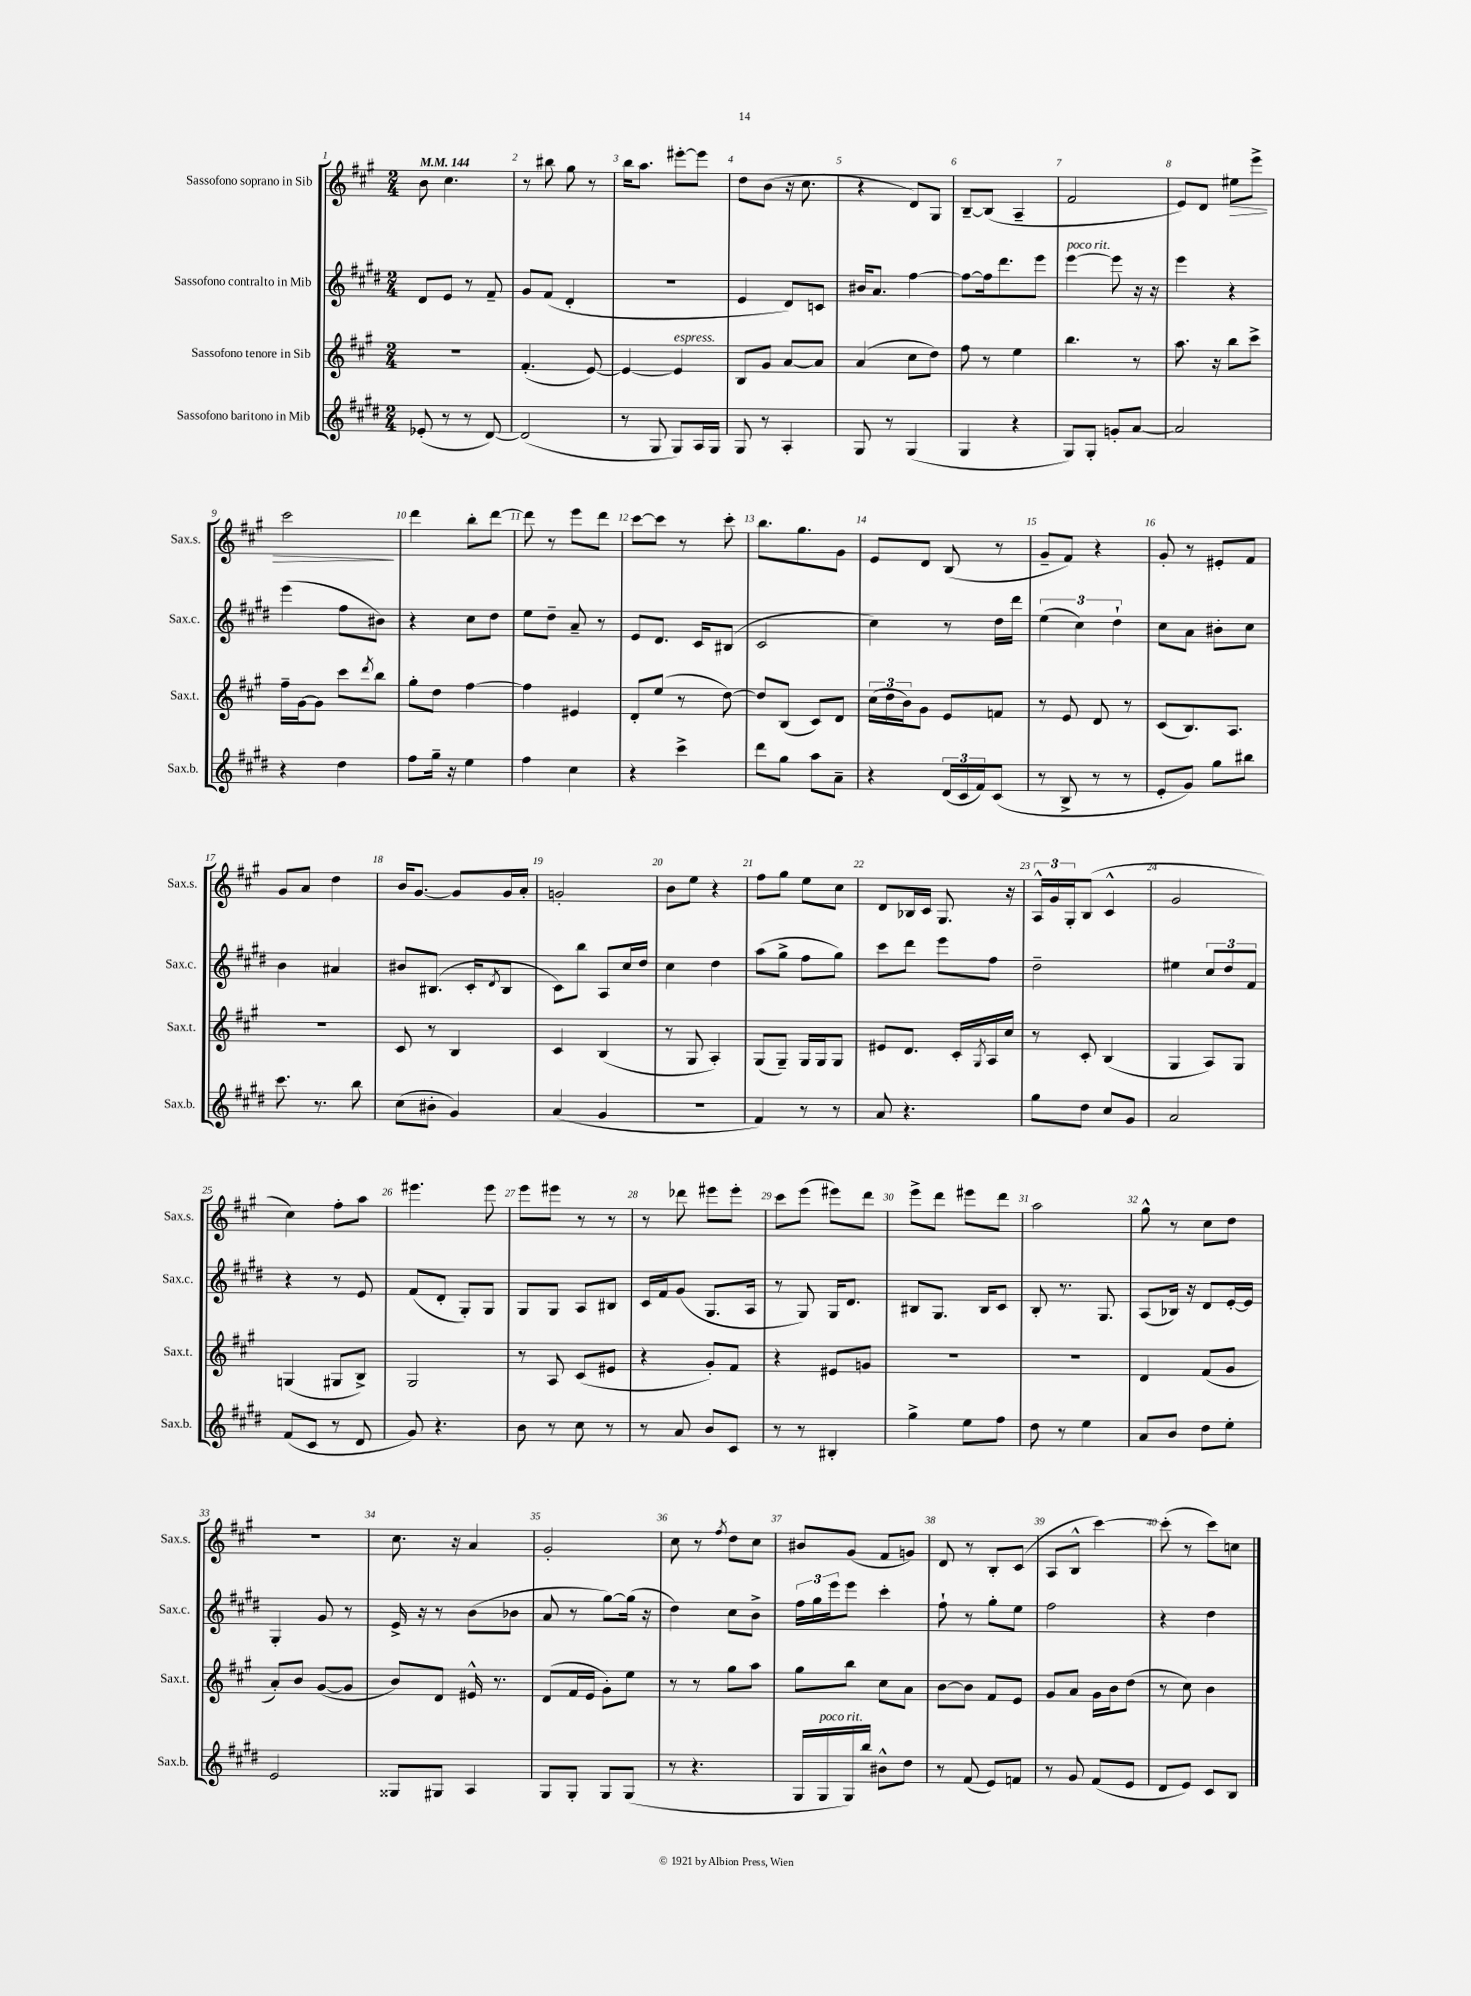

**kern	**kern	**kern	**kern
*staff4	*staff3	*staff2	*staff1
*clefG2	*clefG2	*clefG2	*clefG2
*k[f#c#g#d#]	*k[f#c#g#]	*k[f#c#g#d#]	*k[f#c#g#]
*M2/4	*M2/4	*M2/4	*M2/4
*MM144	*MM144	*MM144	*MM144
(8e-'	2r	8d#	8b
8r	.	8e	4.cc#
8r	.	8r	.
[8d#)	.	8f#~	.
=	=	=	=
(2d#]	(4.f#'	8g#	8r
.	.	(8f#	8bb#
.	.	4d#'	8gg#
.	[8e)	.	8r
=	=	=	=
8r	4e_	2r	16bb
.	.	.	8.aa
8G#	.	.	.
8G#)	4e]	.	[8eee#'
16A	.	.	8eee#]
16G#	.	.	.
=	=	=	=
8G#	8B	4e	8dd
8r	8g#	.	(8b
4A'	[8a	8d#)	16r
.	.	.	8.cc#
.	8a]	8c	.
=	=	=	=
8G#	(4a	16b#	4r
.	.	8.a	.
8r	.	.	.
(4G#	8cc#	[4ff#	8d)
.	8dd)	.	8G#
=	=	=	=
4G#	8ff#	8ff#_	[8B~
.	8r	16ff#]	(8B]
.	.	8.ddd#	.
4r	4ee	.	4A~
.	.	8eee	.
=	=	=	=
8G#)	4.bb	[4eee	2f#
8G#'	.	.	.
8g'	.	8eee]	.
[8a	8r	16r	.
.	.	16r	.
=	=	=	=
2a]	8.aa	4eee	8e)
.	.	.	8d
.	16r	.	.
.	8bb	4r	8ee#
.	8ccc#^	.	8eee^
=	=	=	=
4r	16ff#~	(4eee	2ccc#
.	[16g#	.	.
.	8g#]	.	.
4dd#	8ccc#	8ff#	.
.	8qddd	.	.
.	8bb	8b#)	.
=	=	=	=
8ff#	8gg#'	4r	4ddd
16gg#~	8dd	.	.
16r	.	.	.
4ee	[4ff#	8cc#	8bb'
.	.	8dd#	[8ddd
=	=	=	=
4ff#	4ff#]	8ee	8ddd]
.	.	8dd#~	8r
4cc#	4e#	8a~	8eee
.	.	8r	8ddd
=	=	=	=
4r	8d'	8e	[8ccc#
.	(8ee	8.d#	8ccc#]
4ccc#^	8r	.	8r
.	.	16c#	.
.	[8dd)	(8B#	8ccc#'
=	=	=	=
8ddd#	8dd]	2c#	8.bb
8gg#	(8B	.	.
.	.	.	8.gg#
8aa	8c#)	.	.
8a~	8d	.	8g#
=	=	=	=
4r	(24cc#	4cc#)	8e
.	24dd	.	.
.	24b)	.	.
.	8g#	.	8d
(24d#	8e	8r	(8B
24c#	.	.	.
24f#)	.	.	.
(8c#	8f	16dd#	8r
.	.	16ddd#	.
=	=	=	=
8r	8r	(6ee	8g#~
8B^	8e	.	8f#)
.	.	6cc#)	.
8r	8d	.	4r
.	.	6dd#`	.
8r	8r	.	.
=	=	=	=
8e'	(8c#	8cc#	8g#'
8g#)	8.B)	8a	8r
8gg#	.	8b#'	8e#'
.	8.A	.	.
8bb#	.	8cc#	8f#
=	=	=	=
8.ccc#	2r	4b	8g#
.	.	.	8a
8.r	.	.	.
.	.	4a#	4dd
8bb	.	.	.
=	=	=	=
(8cc#	8c#	8b#	16b
.	.	.	[8.g#
8b#'	8r	(8.B#	.
4g#)	4B	.	8g#]
.	.	16c#'	.
.	.	8qd#	.
.	.	8B#	16g#
.	.	.	16a'
=	=	=	=
(4a	4c#	8c#)	2g'
.	.	8bb	.
4g#	(4B	8A	.
.	.	16cc#	.
.	.	16dd#	.
=	=	=	=
2r	8r	4cc#	8b
.	8G#	.	8ee
.	4A')	4dd#	4r
=	=	=	=
4f#)	(8G#	(8aa	8ff#
.	8G#~)	8gg#^	8gg#
8r	16G#	8ff#	8ee
.	16G#	.	.
8r	8G#	8gg#)	8cc#
=	=	=	=
8a	8e#	8ccc#	8d
4.r	8.d	8ddd#	16B-
.	.	.	16c#
.	.	8eee	8.G#
.	16c#'	.	.
.	8qG#	.	.
.	16A	8ff#	.
.	16cc#	.	16r
=	=	=	=
8gg#	8r	2dd#~	24A^^
.	.	.	24g#
.	.	.	24G#'
8dd#	8c#'	.	(8B
8cc#	(4B	.	4c#^^
8g#	.	.	.
=	=	=	=
2a	4G#	4ee#	2g#
.	8A)	12cc#	.
.	.	12dd#	.
.	8G#	.	.
.	.	12f#	.
=	=	=	=
(8f#	(4G	4r	4cc#)
8c#	.	.	.
8r	8G#	8r	8ff#'
8d#	8B^)	8e	8aa
=	=	=	=
8g#)	2G#	(8f#	4.eee#
4.r	.	8d#'	.
.	.	8G#')	.
.	.	8G#	8eee#
=	=	=	=
8b	8r	8G#	8eee
8r	8A	8G#	8eee#
8cc#	(8c#	8A	8r
8r	8e#	8B#	8r
=	=	=	=
8r	4r	16c#	8r
.	.	16f#	.
8a	.	(8g#	8ddd-
8b	8g#')	8.G#	8eee#
8c#	8f#	.	8eee#'
.	.	16A	.
=	=	=	=
8r	4r	8r	8ccc#
8r	.	8G#)	(8eee
4B#'	8e#	16G#	8eee#)
.	.	8.d#	.
.	8g	.	8ddd
=	=	=	=
4gg#^	2r	8B#	8eee^
.	.	8.G#	8ddd
8ee	.	.	8eee#
.	.	16B#	.
8ff#	.	8c#	8ddd
=	=	=	=
8dd#	2r	8B'	2aa
8r	.	8.r	.
4ee	.	.	.
.	.	8.G#	.
=	=	=	=
8a	4d	(8A	8gg#^^
8b	.	16B-)	8r
.	.	16r	.
8dd#	(8f#	8d#	8cc#
8ee'	8g#	[16e'	8dd
.	.	16e]	.
=	=	=	=
2e	8a')	4G#'	2r
.	8b	.	.
.	([8g#	8g#	.
.	8g#]	8r	.
=	=	=	=
8G##	8b)	16e^	8.cc#
.	.	16r	.
8G#	8d	8r	.
.	.	.	16r
4A	16e#^^	(8b	4a
.	8.r	.	.
.	.	8b-	.
=	=	=	=
8G#	(8d	8a	2g#'
8G#'	16f#	8r	.
.	16e	.	.
8G#	8g#')	[8gg#)	.
(8G#	8ee	(16gg#]	.
.	.	16r	.
=	=	=	=
8r	8r	4dd#)	8cc#
4.r	8r	.	8r
.	.	.	8qff#
.	8gg#	8cc#	8dd
.	8aa	8b^	8cc#
=	=	=	=
16G#	8gg#	24ff#	8b#
.	.	24gg#	.
16G#	.	.	.
.	.	24eee	.
16G#)	8bb	8eee	(8g#
16bb	.	.	.
8b#^^	8cc#	4ccc#'	8f#
8dd#	8a	.	8g)
=	=	=	=
8r	[8b	8ff#`	8d
(8f#	8b]	8r	8r
8e)	8f#	8gg#'	8B'
8f	8e	8ee	(8c#
=	=	=	=
8r	8g#	2ff#	8A
8g#	8a	.	8B^^
(8f#	16g#	.	[4ccc#)
.	16b	.	.
8e	(8dd	.	.
=	=	=	=
8d#	8r	4r	(8ccc#']
8e)	8cc#)	.	8r
8c#	4b	4dd#	8ccc#)
8B	.	.	8cc
==	==	==	==
*-	*-	*-	*-
